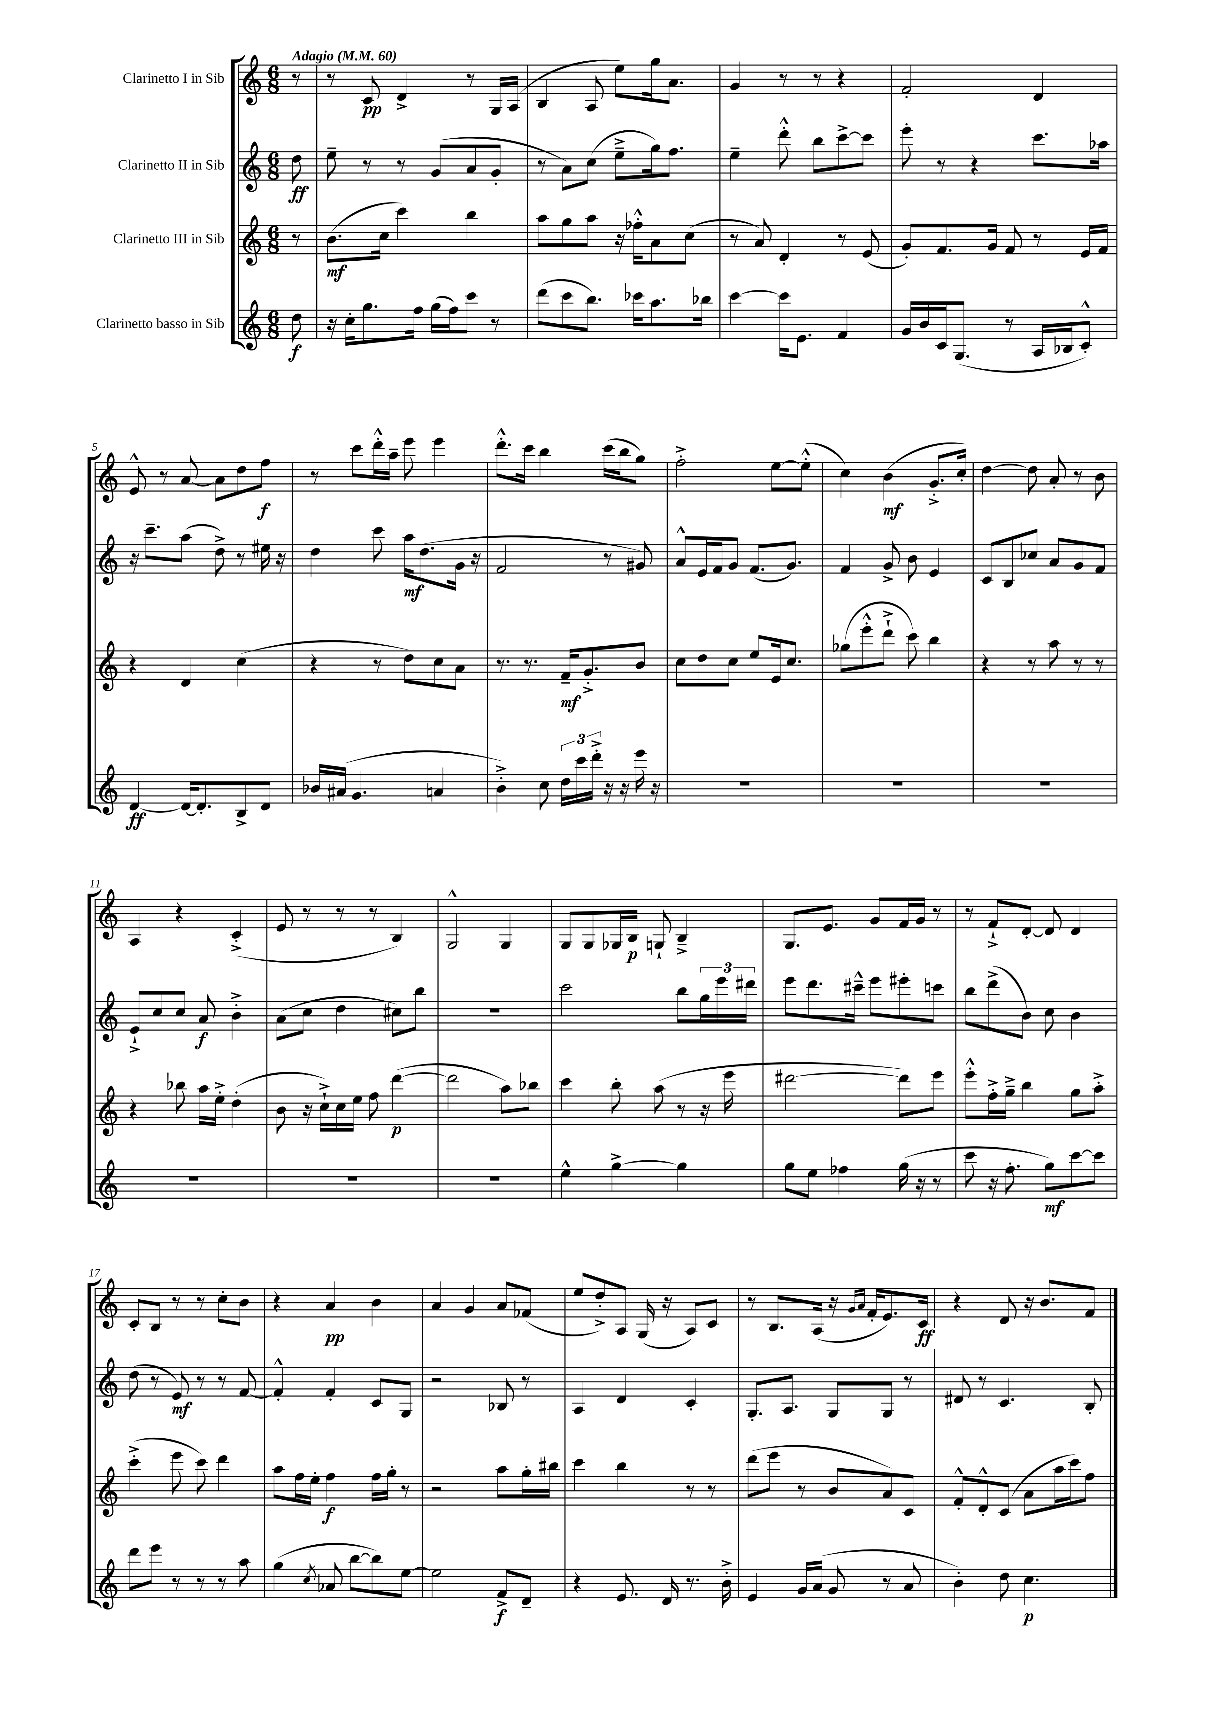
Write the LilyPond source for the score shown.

<<
\new StaffGroup <<
\new Staff = "s0" \with { instrumentName = "Clarinetto I in Sib" } {
    \clef treble \key c \major \numericTimeSignature \time 6/8 \partial 8 \tempo "Adagio" 4 = 60
    r8 |
    r8 c'8\pp d'4-> r8 g16 a16( |
    b4 a8 e''8) g''16 a'8. |
    g'4 r8 r8 r4 |
    f'2-. d'4 |
    e'8-^ r8 a'8~ a'8 d''8 f''8\f |
    r8 c'''8 d'''16-.-^ a''16-- e'''8 e'''4 |
    d'''8.-.-^ c'''16 b''4 c'''16( b''16 g''8) |
    f''2-.-> e''8~ e''8-.-^( |
    c''4) b'4\mf( g'8.-.-> c''16-.) |
    d''4~ d''8 a'8-. r8 b'8 |
    a4 r4 c'4-.->( |
    e'8 r8 r8 r8 b4) |
    g2-^ g4 |
    g8 g8 ges16 b16\p g8-! b4---> |
    g8. e'8. g'8 f'16 g'16 r8 |
    r8 f'8-!-> d'8~-. d'8 d'4 |
    c'8-. b8 r8 r8 c''8-. b'8 |
    r4 a'4\pp b'4 |
    a'4 g'4 a'8 fes'8( |
    e''8 d''8-.->) a8 g16( r16 a8) c'8 |
    r8 b8. a16( r16 \grace { g'16 a'16 } f'16-. e'8.) c'16\ff |
    r4 d'8 r16 b'8. f'8 \bar "|." |
}
\new Staff = "s1" \with { instrumentName = "Clarinetto II in Sib" } {
    \clef treble \key c \major \numericTimeSignature \time 6/8 \partial 8
    d''8\ff |
    e''8-- r8 r8 g'8( a'8 g'8-. |
    r8 a'8) c''8( e''8---> g''16) f''8. |
    e''4-- d'''8-.-^ b''8 c'''8~-> c'''8 |
    e'''8-. r8 r4 c'''8. aes''16 |
    r16 c'''8.-- a''8( d''8->) r8 eis''16 r16 |
    d''4 c'''8 a''16\mf d''8.( g'16 r16 |
    f'2 r8 gis'8) |
    a'8-^ e'16 f'16 g'8 f'8.( g'8.) |
    f'4 g'8-> b'8 e'4 |
    c'8 b8 ces''8 a'8 g'8 f'8 |
    e'8-!-> c''8 c''8 a'8\f b'4-.-> |
    a'8( c''8 d''4 cis''8) b''8 |
    R2. |
    c'''2 b''8 \tuplet 3/2 { g''16 e'''16 dis'''16 } |
    e'''8 d'''8. cis'''16---^ e'''8 eis'''8-. c'''8 |
    b''8 d'''8->( b'8) c''8 b'4 |
    d''8( r8 e'8\mf) r8 r8 f'8~ |
    f'4-.-^ f'4-. c'8 g8 |
    r2 bes8 r8 |
    a4 d'4 c'4-. |
    g8.-. a8. g8 g8 r8 |
    dis'8 r8 c'4. b8-. \bar "|." |
}
\new Staff = "s2" \with { instrumentName = "Clarinetto III in Sib" } {
    \clef treble \key c \major \numericTimeSignature \time 6/8 \partial 8
    r8 |
    b'8.\mf( c''16 c'''4) b''4 |
    a''8 g''8 a''8 r16 fes''16-.-^ a'8 c''8( |
    r8 a'8) d'4-. r8 e'8( |
    g'8-.) f'8. g'16 f'8 r8 e'16 f'16 |
    r4 d'4 c''4( |
    r4 r8 d''8) c''8 a'8 |
    r8. r8. f'16--\mf g'8.-.-> b'8 |
    c''8 d''8 c''8 e''8 e'16 c''8. |
    ges''8( e'''8-.-^ d'''8-!-> c'''8) b''4 |
    r4 r8 a''8 r8 r8 |
    r4 bes''8 a''16 e''16-.-> d''4-.( |
    b'8 r16 c''16-!->) c''16 e''16 f''8 d'''4~\p( |
    d'''2 a''8) bes''8 |
    c'''4 b''8-. a''8( r8 r16 e'''16 |
    dis'''2~ dis'''8) e'''8 |
    e'''8-.-^ f''16-.-> g''16---> b''4 g''8 a''8-.-> |
    c'''4-.->( e'''8 c'''8) d'''4 |
    a''8 f''16 e''16-. f''4\f f''16 g''16-. r8 |
    r2 a''8 g''16-. bis''16 |
    c'''4 b''4 r8 r8 |
    d'''8( e'''8 r8 b'8 a'8) c'8 |
    f'8-.-^ d'8-.-^ c'8( a'8 a''16 c'''16) f''8 \bar "|." |
}
\new Staff = "s3" \with { instrumentName = "Clarinetto basso in Sib" } {
    \clef treble \key c \major \numericTimeSignature \time 6/8 \partial 8
    d''8\f |
    r16 c''16-. g''8. f''16 g''16( f''16) c'''8 r8 |
    d'''8( c'''8 b''8.) ces'''16 a''8. bes''16 |
    c'''4~ c'''16 e'8. f'4 |
    g'16 b'16 c'16 g8.( r8 a16 bes16 c'8-.-^) |
    d'4~\ff d'16~ d'8.-. b8-> d'8 |
    bes'16 ais'16( g'4. a'4 |
    b'4-.->) c''8 \tuplet 3/2 { d''16 c'''16 d'''16-.-> } r16 r16 e'''16 r16 |
    R2. |
    R2. |
    R2. |
    R2. |
    R2. |
    R2. |
    e''4-^ g''4~-> g''4 |
    g''8 e''8 fes''4 g''16( r16 r8 |
    c'''8 r16 f''8.-. g''8\mf) c'''8~ c'''8 |
    d'''8 e'''8 r8 r8 r8 a''8 |
    g''4( \acciaccatura { c''8 } aes'8 b''8~ b''8) e''8~ |
    e''2 f'8->\f d'8-- |
    r4 e'8. d'16 r8. b'16-.-> |
    e'4 g'16 a'16( g'8 r8 a'8 |
    b'4-.) d''8 c''4.\p \bar "|." |
}
>>
>>
